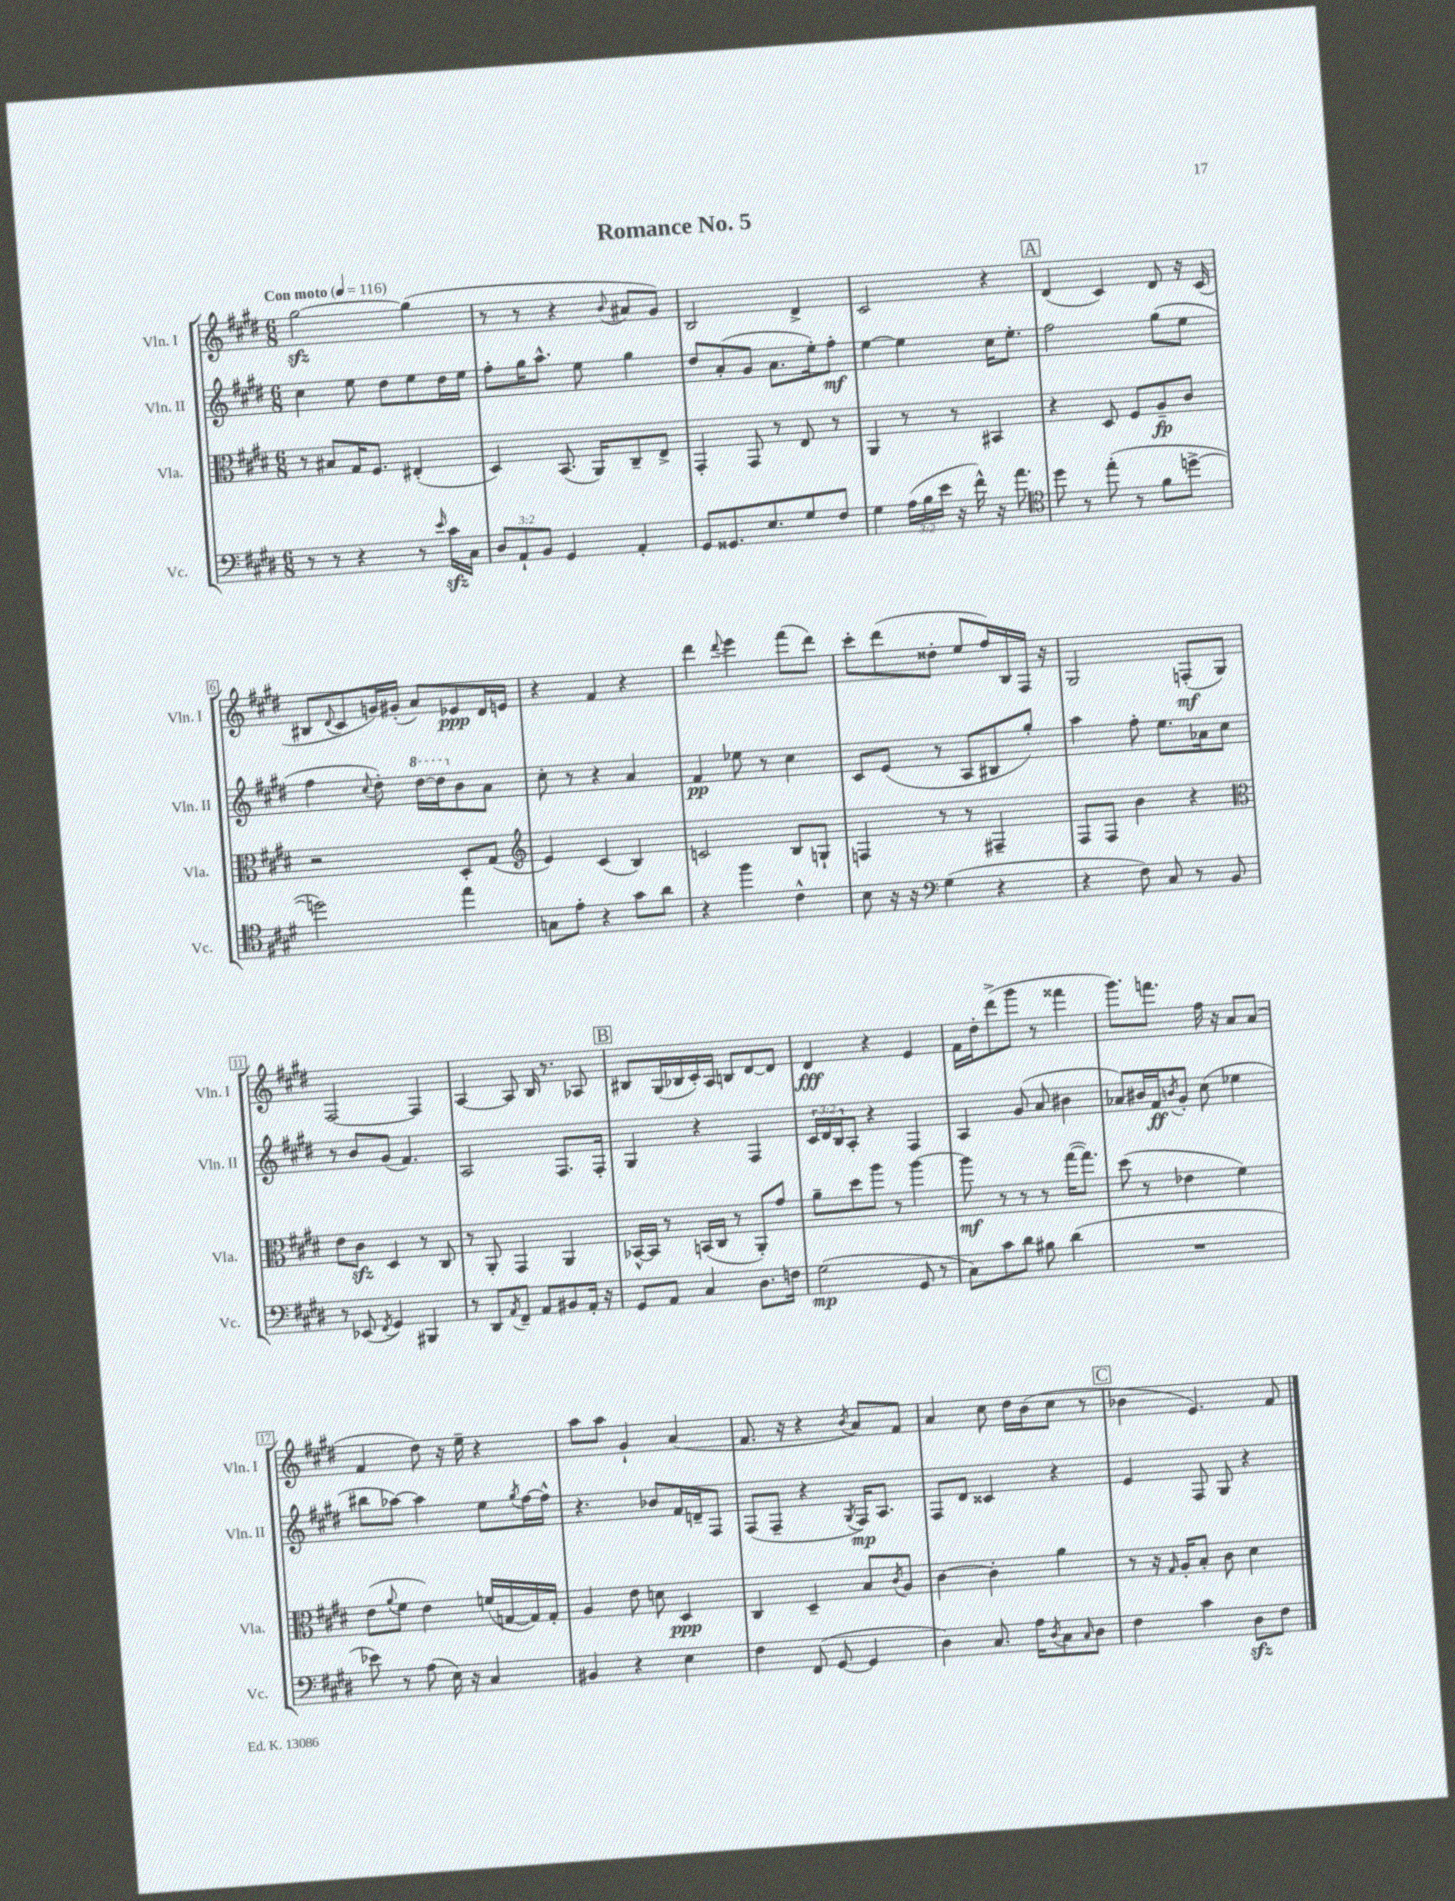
\header { title = "Romance No. 5" }
<<
\new StaffGroup <<
\new Staff = "s0" \with { instrumentName = "Vln. I" shortInstrumentName = "Vln. I" } {
    \clef treble \key e \major \numericTimeSignature \time 6/8 \tempo "Con moto" 4 = 116
    gis''2~\sfz gis''4( |
    r8 r8 r4 \appoggiatura { b'8 } ais'8 gis'8) |
    b2 dis'4-> |
    cis'2 r4 |
    \mark \markup { \box "A" } dis'4( cis'4) dis'8 r16 cis'16( |
    bis8 \appoggiatura { dis'8 } cis'8 g'16) gis'16-.( a'8) ees'8\ppp dis'16 e'16 |
    r4 fis'4 r4 |
    dis'''4 \appoggiatura { dis'''8 } e'''4 fis'''8( dis'''8) |
    cis'''8-. dis'''8( disis''8-. e''8 fis''16) b16 fis16 r16 |
    gis2 f8-.\mf( gis8) |
    fis2~ fis4 |
    a4~ a8 b16 r8. aes8 |
    \mark \markup { \box "B" } bis8 gis16( bes16 cis'16-.) a16 b8 dis'8~ dis'8 |
    dis'4\fff r4 e'4 |
    fis'16 dis''16-. dis'''8->( gis'''8 r8 fisis'''4 |
    gis'''8.) f'''8. fis''16 r16 a'8 a'8( |
    fis'4 dis''8) r16 e''16-- r4 |
    a''8 a''8 gis'4-! a'4( |
    fis'8. r16 r4 \acciaccatura { b'8 } a'8) fis'8 |
    a'4 cis''8 dis''16 b'16( cis''8 r8 |
    \mark \markup { \box "C" } bes'4 e'4.) fis'8 \bar "|." |
}
\new Staff = "s1" \with { instrumentName = "Vln. II" shortInstrumentName = "Vln. II" } {
    \clef treble \key e \major \numericTimeSignature \time 6/8 \override Staff.TupletNumber.text = #tuplet-number::calc-fraction-text
    cis''4 e''8 dis''8 e''8 dis''16 e''16 |
    fis''8-. gis''16 a''8.-^ e''8 gis''4 |
    dis''8 a'8-.( gis'8 a'8. e''16-.) fis''8-.\mf |
    e''4~ e''4 cis''16 e''8.-. |
    \mark \markup { \box "A" } fis''2 gis''8( e''8 |
    fis''4 \appoggiatura { cis''8 } dis''8-.) \ottava #1 dis'''16~ dis'''16 \ottava #0 b'8 a'8 |
    cis''8-. r8 r4 a'4 |
    fis'4\pp ees''8 r8 cis''4 |
    cis'8 e'8( r8 a8 bis8 gis''8-.) |
    a''4 fis''8-. e''8. aes'16 cis''8 |
    r8 b'8 gis'8( fis'4.) |
    a2 fis8. fis16-. |
    \mark \markup { \box "B" } gis4 r4 fis4 |
    \tuplet 3/2 { cis'16 dis'16 b16 } a8-. r4 fis4 |
    a4 gis'8( a'8 bis'4 |
    aes'8) bis'16 fis'16\ff \acciaccatura { b'8 } gis'8-. cis''8( ees''4 |
    bis''8 aes''8~) aes''4 e''8 \acciaccatura { gis''8 } fis''16~ fis''16-^ |
    r4. bes'8 fis'16 d'16-- fis8 |
    fis8( fis8-- r4 \acciaccatura { gis8 } fis16\mp) a8. |
    fis8 dis'8 cisis'4 r4 |
    \mark \markup { \box "C" } e'4 fis8 gis8 r4 \bar "|." |
}
\new Staff = "s2" \with { instrumentName = "Vla." shortInstrumentName = "Vla." } {
    \clef alto \key e \major \numericTimeSignature \time 6/8
    r8 bis8 gis16 fis8. eis4-.( |
    dis4) b,8.( a,16) cis8-- e8-> |
    gis,4-. gis,8 r8 e8 r8 |
    a,4 r8 r8 bis,4 |
    \mark \markup { \box "A" } r4 dis8 fis8 a8--\fp cis'8 |
    r2 dis8-. gis8( |
    \clef treble e'4) cis'4( b4) |
    c'2 b8 g8-! |
    f4 r8 r8 fis4-- |
    fis8 fis8 b'4 r4 |
    \clef alto e'8 cis'8\sfz dis4 r8 cis8 |
    r8 a,8-. gis,4 a,4 |
    \mark \markup { \box "B" } bes,16~-^ bes,16 r8 b,16( cis16 r8 a,8-.) gis'8 |
    a'8-- dis''8 a''8 r8 a''4~ |
    a''8\mf r8 r8 r8 gis''16~( gis''8.) |
    dis''8( r8 ees'4 fis'4) |
    e'8( \appoggiatura { a'8 } fis'8 e'4) f'16( g16~ g16) g16-. |
    a4 e'8 d'8 dis4\ppp |
    cis4 dis4-- b8 \acciaccatura { cis'8 } a8 |
    cis'4~ cis'4-. a'4 |
    \mark \markup { \box "C" } r8 r16 \grace { gis16 } a16-. b8-. cis'8 dis'4 \bar "|." |
}
\new Staff = "s3" \with { instrumentName = "Vc." shortInstrumentName = "Vc." } {
    \clef bass \key e \major \numericTimeSignature \time 6/8 \override Staff.TupletNumber.text = #tuplet-number::calc-fraction-text
    r8 r8 r4 r8 \grace { e'16 } cis'16\sfz cis16 |
    \tuplet 3/2 { dis8 a,8-! b,8 } gis,4 a,4-. |
    gis,8 gisis,8. e8. gis8 fis8 |
    gis4 \tuplet 3/2 { a16( b16 e'16 } r16 fis'16-^) r16 a'8. |
    \mark \markup { \box "A" } \clef tenor dis''8 r8 e''8-.( r8 fis'8 d''8~-> |
    d''2) e''4 |
    g8 e'8-. r4 gis'8 a'8 |
    r4 fis''4 cis'4-^ |
    b8 r16 r16 \clef bass gis4( r4 |
    r4 fis8) cis8 r8 b,8 |
    r8 ees,8( \acciaccatura { fis,8 } gis,4) bis,,4 |
    r8 dis,8 \acciaccatura { a,8 } fis,8-- a,8 bis,8 a,16-. r16 |
    \mark \markup { \box "B" } gis,8 a,8 cis4 dis8. f16 |
    gis2\mp( gis,8 r8 |
    cis8) cis'8 dis'8 bis8 dis'4( |
    R2. |
    ees'8) r8 a8( e16) r16 cis4 |
    bis,4 r4 e4 |
    fis4 fis,8( gis,8~ gis,4 |
    dis4) cis8. a16 \acciaccatura { dis8 } cis8 \grace { cis16 } dis8 |
    \mark \markup { \box "C" } fis4 cis'4 dis8\sfz fis8 \bar "|." |
}
>>
>>
\layout { \context { \Score \override BarNumber.stencil = #(make-stencil-boxer 0.1 0.3 ly:text-interface::print) } }
